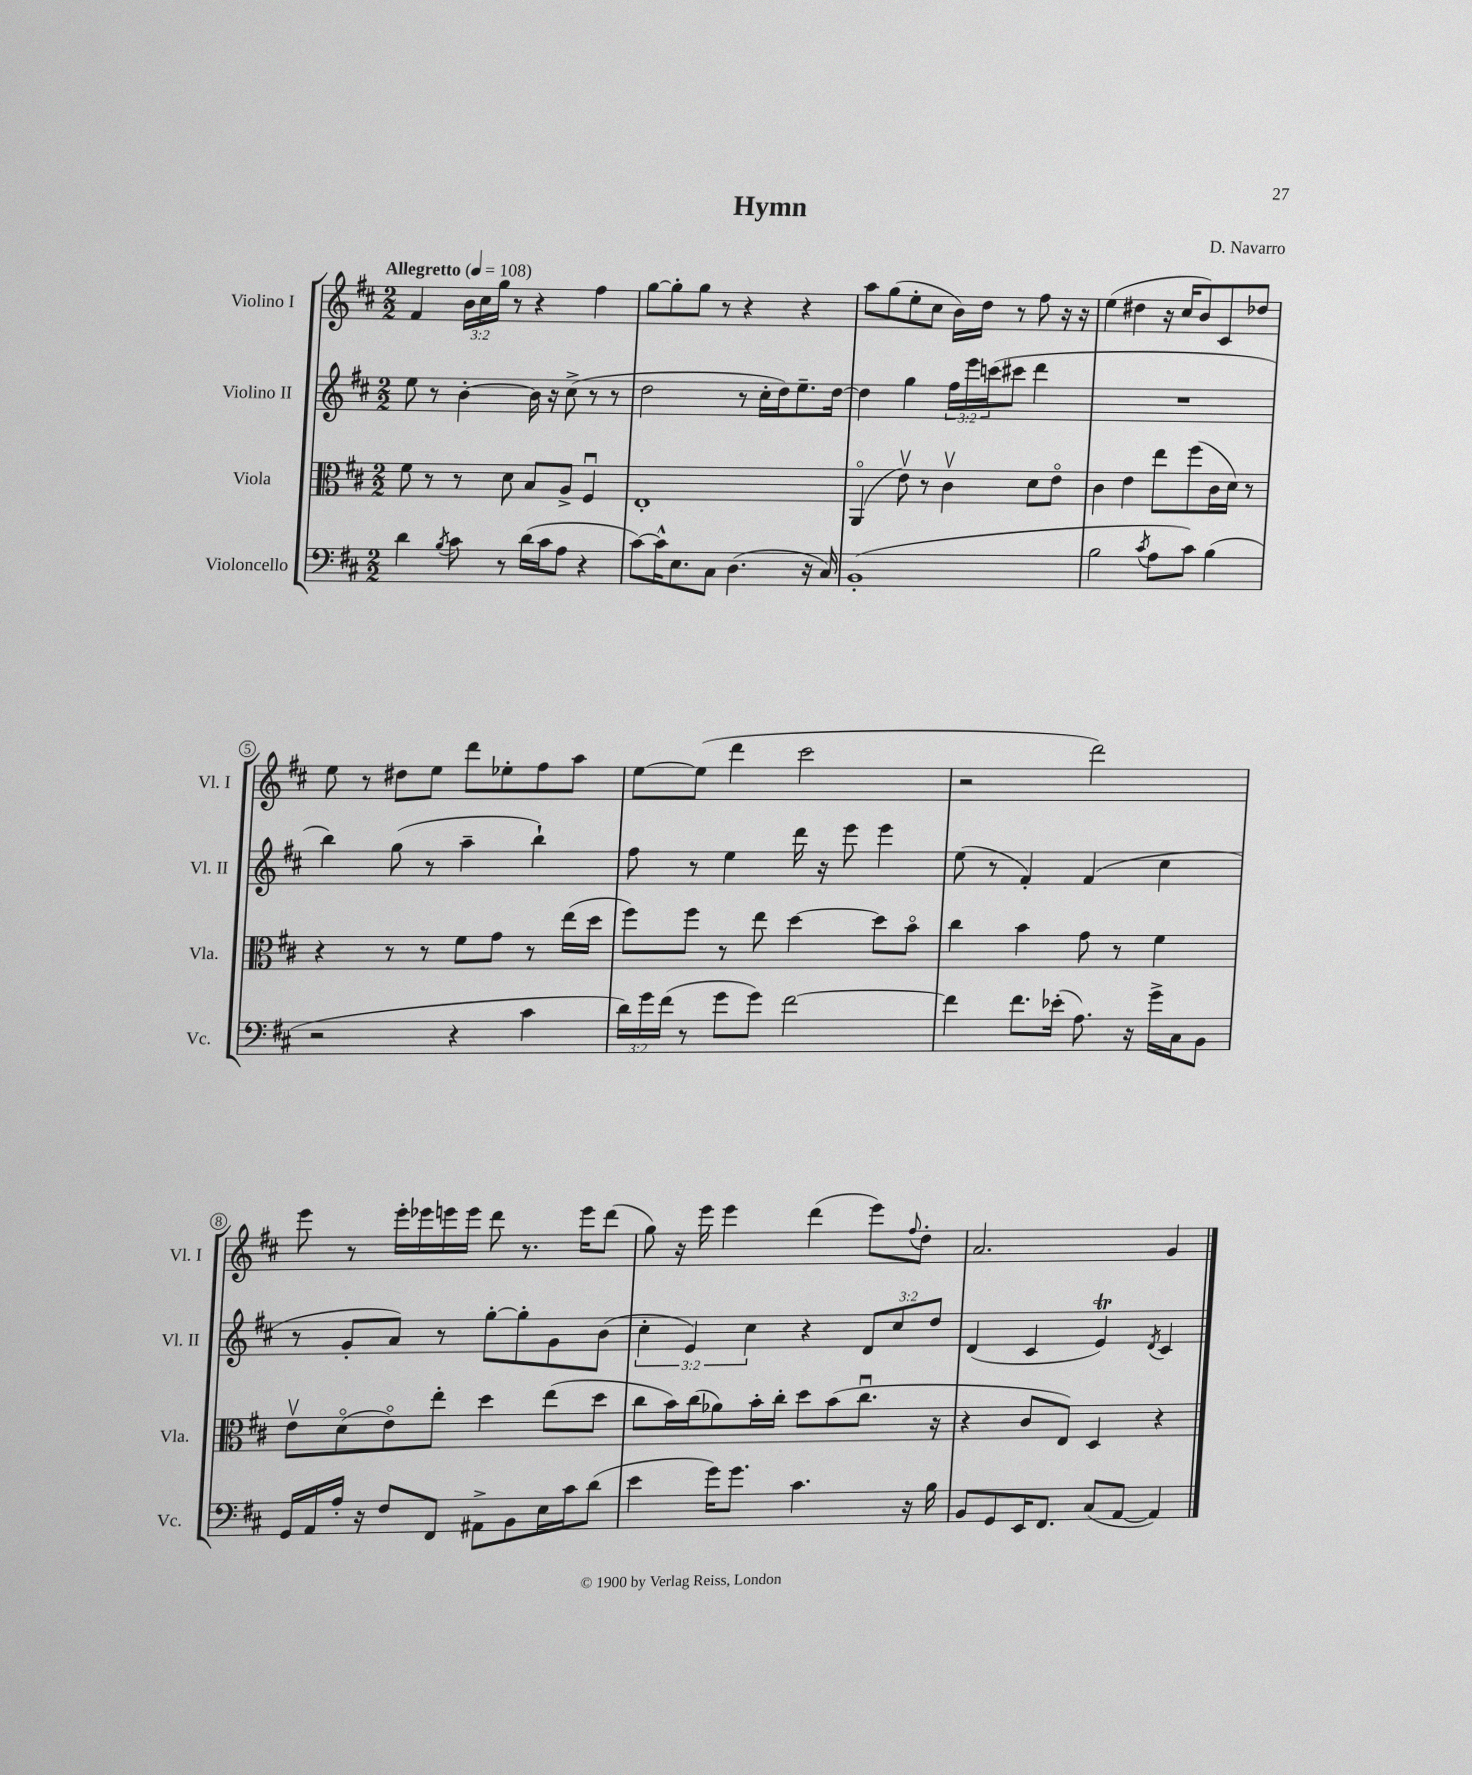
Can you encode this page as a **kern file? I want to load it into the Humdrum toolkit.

**kern	**kern	**kern	**kern
*part4	*part3	*part2	*part1
*staff4	*staff3	*staff2	*staff1
*I"Violoncello	*I"Viola	*I"Violino II	*I"Violino I
*I'Vc.	*I'Vla.	*I'Vl. II	*I'Vl. I
*clefF4	*clefC3	*clefG2	*clefG2
*k[f#c#]	*k[f#c#]	*k[f#c#]	*k[f#c#]
*M2/2	*M2/2	*M2/2	*M2/2
*MM108	*MM108	*MM108	*MM108
=1	=1	=1	=1
!	!	!	!LO:TX:a:B:t=Allegretto
4d\	8f#\	8ee\	4f#/
.	8r	8r	.
8qB/	.	.	.
8c#\	8r	[4b'\	24b\LL
.	.	.	24cc#\
.	.	.	24gg\JJ
8r	8d\	.	8r
(16d\LL	8B/L	16b\]	4r
16c#\J	.	16r	.
8A\J	8A^/J	(8cc#^\	.
4r	4F#u/	8r	4ff#\
.	.	8r	.
=2	=2	=2	=2
[8c#\L)	1E'	2dd\	[8gg\L
16c#^^\K]	.	.	8gg'\]
8.E\	.	.	.
.	.	.	8gg\J
8C#\J	.	.	8r
(4.D\	.	8r	4r
.	.	16cc#'\LL	.
.	.	16dd\J)	.
.	.	8.ee~\	4r
16r	.	.	.
16C#/)	.	[16dd\Jk	.
=3	=3	=3	=3
(1BB'	(4AA/	4dd\]	8aa\L
.	.	.	(8gg\
.	8ev\)	4gg\	8ee'\
.	8r	.	8cc#\J
.	4c#v\	24ff#\LL	16b\LL)
.	.	24eee\	.
.	.	.	16dd\JJ
.	.	(24cccn\J	.
.	.	8ccc#X\J	8r
.	8d\L	4ddd\	8ff#\
.	8e\J	.	16r
.	.	.	16r
=4	=4	=4	=4
2B\	4c#\	1r	(4ee\
.	4e\	.	4dd#X\
8qc#/	.	.	.
8A\L	8ee\L	.	16r
.	.	.	16cc#/KL
8c#\J)	(8ff#\	.	8b/)
(4B\	16c#\L	.	8c#/
.	16d\JJ)	.	.
.	8r	.	8dd-X/J
!!LO:LB:g=z
=5	=5	=5	=5
2r	4r	4bb\)	8ee\
.	.	.	8r
.	8r	(8gg\	8dd#X\L
.	8r	8r	8ee\J
4r	8f#\L	4aa~\	8ddd\L
.	8g\J	.	8ee-X'\
4c#\	8r	4bb`\)	8ff#\
.	(16ee\LL	.	8aa\J
.	16dd\JJ	.	.
=6	=6	=6	=6
24d\LL)	8ff#\L)	8ff#\	[8ee\L
24g\	.	.	.
(24f#\JJ	.	.	.
8r	8ff#\J	8r	(8ee\J]
8g\L	8r	4ee\	4ddd\
8g\J)	8ee\	.	.
[2f#\	[4dd\	16ddd\	2ccc#\
.	.	16r	.
.	.	8eee\	.
.	8dd\L]	4eee\	.
.	8b\J	.	.
=7	=7	=7	=7
4f#\]	4cc#\	(8ee\	2r
.	.	8r	.
8.f#\L	4b\	4f#'/)	.
(16e-X'\Jk	.	.	.
8.A\)	8g\	(4f#/	2ddd\)
.	8r	.	.
16r	.	.	.
16g^\LL	4f#\	4cc#\	.
16C#\J	.	.	.
8BB\J	.	.	.
!!LO:LB:g=z
=8	=8	=8	=8
16GG/LL	8ev\L	8r	8eee\
16AA/	.	.	.
16A'/JJ	(8d\	8g'/L	8r
16r	.	.	.
8F#/L	8e\)	8a/J)	16eee'\LL
.	.	.	16eee-X\
8FF#/J	8ee'\J	8r	16eeen\
.	.	.	16eee\JJ
8AA#X^\L	4dd\	[8gg'\L	8ddd\
8BB\	.	8gg'\]	8.r
16E\L	(8ee\L	8g\	.
16c#\J	.	.	16eee\KL
(8d\J	8dd\J	(8b\J	(8ddd\J
=9	=9	=9	=9
4e\	8cc#\L	6cc#'\	8gg\)
.	16b\L)	.	16r
.	.	6e/)	.
.	(16cc#\J	.	16eee\
16g\KL)	8a-X\)	.	4eee\
8.g\J	.	.	.
.	.	6cc#\	.
.	16b'\L	.	.
.	16cc#'\JJ	.	.
4.c#\	8dd\L	4r	(4ddd\
.	(8b\	.	.
.	8.cc#u\J	12d/L	8eee\L)
.	.	12cc#/	.
.	.	.	8qqff#/
16r	.	.	8dd'\J
.	.	12dd/J	.
16B\	16r	.	.
=10	=10	=10	=10
8BB/L	4r	(4d/	2.a/
8GG/	.	.	.
16EE/K	8c#/L	4c#/	.
8.FF#/J	.	.	.
.	8E/J)	.	.
(8C#/L	4D/	4eT/)	.
[8AA/J	.	.	.
.	.	8qd/	.
4AA/])	4r	4c#/	4g/
==	==	==	==
*-	*-	*-	*-
